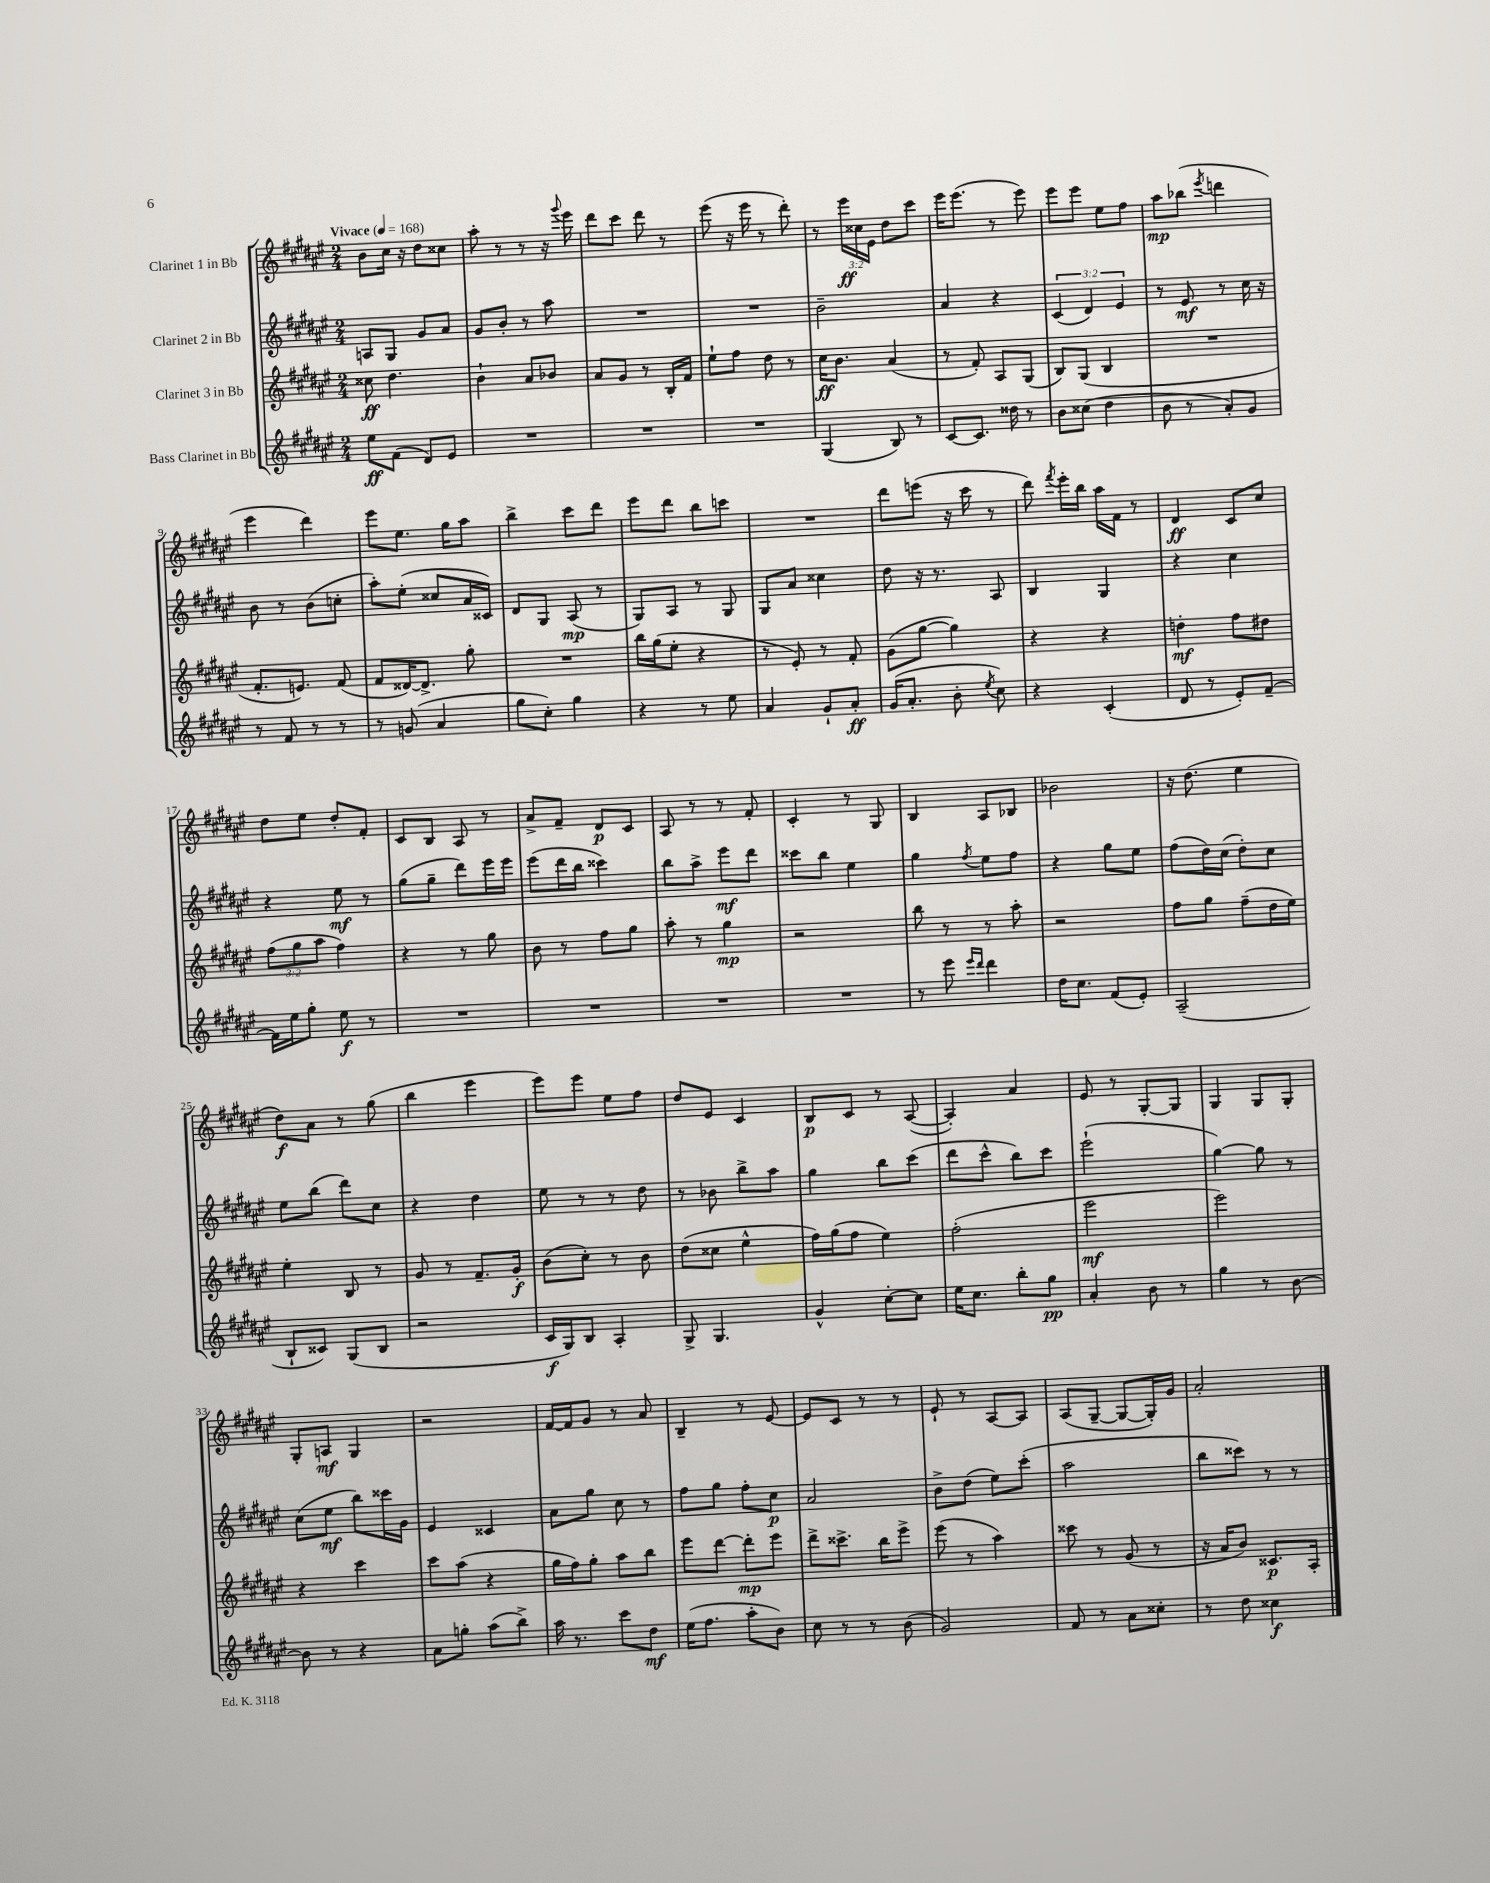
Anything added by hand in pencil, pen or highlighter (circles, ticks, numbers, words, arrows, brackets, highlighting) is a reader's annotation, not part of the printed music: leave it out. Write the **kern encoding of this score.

**kern	**kern	**kern	**kern
*staff4	*staff3	*staff2	*staff1
*clefG2	*clefG2	*clefG2	*clefG2
*k[f#c#g#d#a#e#]	*k[f#c#g#d#a#e#]	*k[f#c#g#d#a#e#]	*k[f#c#g#d#a#e#]
*M2/4	*M2/4	*M2/4	*M2/4
*MM168	*MM168	*MM168	*MM168
8ee#\L	8cc##\	8A/L	8b\L
(8f#\J	4.dd#\	8G#/J	16cc#\Jk
.	.	.	16r
8d#/L)	.	8g#/L	8dd#\L
8e#/J	.	8a#/J	8cc##\J
=	=	=	=
2r	4b`\	8g#/L	8aa#'\
.	.	8b'/J	8r
.	8a#/L	8r	8r
.	8b-/J	8aa#\	16r
.	.	.	8qqggg#/
.	.	.	16eee#\
=	=	=	=
2r	8a#/L	2r	8ddd#\L
.	8g#/J	.	8ccc#\J
.	8r	.	8ddd#\
.	16B'/LL	.	8r
.	16f#/JJ	.	.
=	=	=	=
2r	8ee#`\L	2r	(8eee#\
.	8ff#\J	.	16r
.	.	.	16eee#\
.	8dd#\	.	8r
.	8r	.	8ddd#'\)
=	=	=	=
(4G#/	16cc#\LK	2b~\	8r
.	8.b\J	.	.
.	.	.	24eee#\LL
.	.	.	24cc##\
.	.	.	24e#\JJ
8B/)	(4a#/	.	8dd#\L
8r	.	.	8ccc#\J
=	=	=	=
[8c#/L	8r	4a#/	16eee#\LK
.	.	.	(8.eee#\J
8.c#/]J	8f#'/)	.	.
.	8A#/L	4r	8r
16dd##\	.	.	.
8r	(8G#/J	.	8eee#\)
=	=	=	=
8b\L	8B/L)	(6c#/	8eee#\L
(8cc##\J	(8G#/J	.	8eee#\J
.	.	6d#/)	.
4dd#\	4B/	.	8ee#\L
.	.	6e#/	.
.	.	.	8ff#\J
=	=	=	=
8b\	2r	8r	8aa#\L
8r	.	8e#/	(8bb-\J
.	.	.	8qeee#/
8a#'/L)	.	8r	4ddd\
8g#/J	.	16cc#\	.
.	.	16r	.
=	=	=	=
8r	8.f#'/L	8b\	4eee#\
8f#/	.	8r	.
.	8.e/J)	.	.
8r	.	(8b\L	4ddd#\)
8r	(8f#/	8cc'\J	.
=	=	=	=
8r	8f#/L	8aa#'\L)	8eee#\L
(8g/	[16d##/K)	(8ee#'\J	8.ee#\J
.	8.d##^/]J	.	.
4a#/	.	8cc##/L	.
.	.	.	16gg#\LK
.	8gg#'\	16a#/L	8aa#\J
.	.	16c##/JJ)	.
=	=	=	=
8gg#\L	2r	8d#/L	4bb^\
8cc#'\J)	.	8G#/J	.
4gg#\	.	(8A#/	8ccc#\L
.	.	8r	8ddd#\J
=	=	=	=
4r	16bb\LL	8G#/L)	8eee#\L
.	(16gg#\J	.	.
.	8ee#'\J	8A#/J	8ddd#\J
8r	4r	8r	8bb\L
8ee#\	.	8G#/	8ccc\J
=	=	=	=
4a#/	8r	8G#/L	2r
.	8e#'/)	8a#/J	.
8g#`/L	8r	4cc##\	.
8a#'/J	8f#'/	.	.
=	=	=	=
(16g#/LK	(8g#\L	8dd#\	8ddd#\L
8.a#'/J	.	.	.
.	[8gg#\J	16r	(8eee\J
.	.	8.r	.
8b'\	4gg#\])	.	16r
.	.	.	16ccc#\
8qee#/	.	.	.
8cc#\)	.	8A#/	8r
=	=	=	=
4r	4r	4B/	8ddd#\)
.	.	.	8qfff#/
.	.	.	16eee#'\LL
.	.	.	16bb\JJ
(4c#'/	4r	4G#/	16aa#\LL
.	.	.	16f#\JJ
.	.	.	8r
=	=	=	=
8d#/	4dd'\	4r	4d#/
8r	.	.	.
8e#'/L)	8ff#\L	4cc#\	8c#/L
[8f#~/J	8dd#\J	.	8cc#/J
=	=	=	=
16f#\]LL	(12ff#\L	4r	8dd#\L
16ee#\J	.	.	.
.	12gg#\	.	.
8gg#'\J	.	.	8ee#\J
.	12aa#\J	.	.
8ee#\	4ff#\)	8ee#\	8dd#'/L
8r	.	8r	8f#'/J
=	=	=	=
2r	4r	(8gg#\L	8c#/L
.	.	8gg#~\J	8B/J
.	8r	8ddd#\L)	8A#/
.	8gg#\	16eee#\L	8r
.	.	16eee#\JJ	.
=	=	=	=
2r	8b\	(8eee#\L	8a#^/L
.	8r	16ddd#\L	8f#~/J
.	.	16bb\JJ	.
.	8ff#\L	4ccc##\)	8d#/L
.	8gg#\J	.	8c#/J
=	=	=	=
2r	8aa#'\	8bb\L	8A#/
.	8r	8aa#^\J	8r
.	4gg#\	8eee#\L	8r
.	.	8ddd#\J	8f#'/
=	=	=	=
2r	2r	8ccc##\L	4c#'/
.	.	8bb\J	.
.	.	4ee#\	8r
.	.	.	8G#/
=	=	=	=
8r	8bb\	4gg#\	4B/
8eee#\	8r	.	.
16qqeee#/LL	.	.	.
16qqddd#/JJ	.	8qff#/	.
4ddd#\	8r	8ee#\L	8A#/L
.	8aa#'\	8ff#\J	8B-/J
=	=	=	=
16dd#\LK	2r	4r	2b-\
8.cc#\J	.	.	.
(8f#/L	.	8gg#\L	.
8e#'/J)	.	8ee#\J	.
=	=	=	=
(2A#~/	8ff#\L	(8ff#\L	16r
.	.	.	(8.dd#\
.	8gg#\J	16dd#\L)	.
.	.	(16cc#\JJ	.
.	(8ff#~\L	8dd#'\L)	4ee#\
.	16dd#\L	8cc#\J	.
.	16ee#\JJ)	.	.
=	=	=	=
8B`/L	4ee#'\	8ee#\L	8dd#\L)
8c##/J)	.	(8bb\J	8a#\J
(8G#/L	8B/	8ddd#\L)	8r
8B/J	8r	8cc#\J	(8gg#\
=	=	=	=
2r	8g#/	4r	4bb\
.	8r	.	.
.	8.f#~/L	4dd#\	4eee#\
.	16g#'/Jk	.	.
=	=	=	=
16c#/LL	(8b\L	8ee#\	8eee#\L)
16G#/J)	.	.	.
8B/J	8cc#'\J)	8r	8eee#\J
4A#'/	8r	8r	8ee#\L
.	8b\	8dd#\	8ff#\J
=	=	=	=
8G#^/	(8dd#\L	8r	8dd#/L
4.G#/	8cc##\J	8b-\	8e#/J
.	4ee#^^\	8bb^\L	4c#/
.	.	8aa#\J	.
=	=	=	=
4g#^^/	16ff#\LL)	4gg#\	8B/L
.	(16gg#\J	.	.
.	8ff#\J	.	8c#/J
[8cc#'\L	4ee#\)	8bb\L	8r
8cc#\]J	.	(8ccc#\J	([8A#/
=	=	=	=
16ee#\LK	(2ff#'\	8ddd#\L	4A#'/])
8.cc#\J	.	.	.
.	.	8ccc#^^\J	.
8bb'\L	.	8bb\L)	4a#/
8gg#\J	.	8ccc#\J	.
=	=	=	=
4a#'/	2eee#\	(2eee#`\	8e#/
.	.	.	8r
8b\	.	.	[8G#'/L
8r	.	.	8G#/]J
=	=	=	=
4gg#\	2eee#\)	[4gg#\)	4G#/
8r	.	8gg#\]	8G#/L
[8b\	.	8r	8G#'/J
=	=	=	=
8b\]	4r	(8cc#\L	8G#'/L
8r	.	8ee#\J	8A/J
4r	4ccc#\	8bb\L)	4G#/
.	.	16ccc##\L	.
.	.	16g#\JJ	.
=	=	=	=
8a#\L	8ccc#\L	4e#/	2r
8gg'\J	(8aa#\J	.	.
(8aa#\L	4r	4c##/	.
8bb^\J)	.	.	.
=	=	=	=
16aa#\	16gg#\LL	8a#\L	[16f#/LL
8.r	16ff#\J)	.	16f#/]J
.	8gg#'\J	8gg#\J	8g#/J
8ccc#\L	8aa#\L	8cc#\	8r
8dd#\J	8bb\J	8r	8a#/
=	=	=	=
(16ee#\LK	8eee#\L	8ff#\L	4B~/
8.ff#\J	.	.	.
.	[8ddd#\J	8gg#\J	.
8aa#'\L	8ddd#'\]L	8ff#'\L	8r
8b\J)	8eee#\J	8cc#\J	[8e#/
=	=	=	=
8cc#\	8ddd#^\L	2a#/	8e#/]L
8r	8.ccc##^\J	.	8c#/J
8r	.	.	8r
.	16bb\LK	.	.
(8b\	8eee#^\J	.	8r
=	=	=	=
2g#/)	(8eee#\	8b^\L	8e#`/
.	8r	(8dd#\J	8r
.	4aa#\)	8ee#\L)	[8A#/L
.	.	(8ccc#'\J	8A#/]J
=	=	=	=
8f#/	8ccc##\	2aa#\	(8A#/L
8r	8r	.	[8G#~/J
8a#\L	(8g#/	.	8G#/_L
8cc##'\J	8r	.	16G#'/]L)
.	.	.	16g#/JJ
=	=	=	=
8r	16r	8bb\L	2a#'/
.	16a#/LK	.	.
8dd#\	8b/J)	8ccc##\J)	.
4cc##\	8.c##/L	8r	.
.	.	8r	.
.	16A#'/Jk	.	.
==	==	==	==
*-	*-	*-	*-
